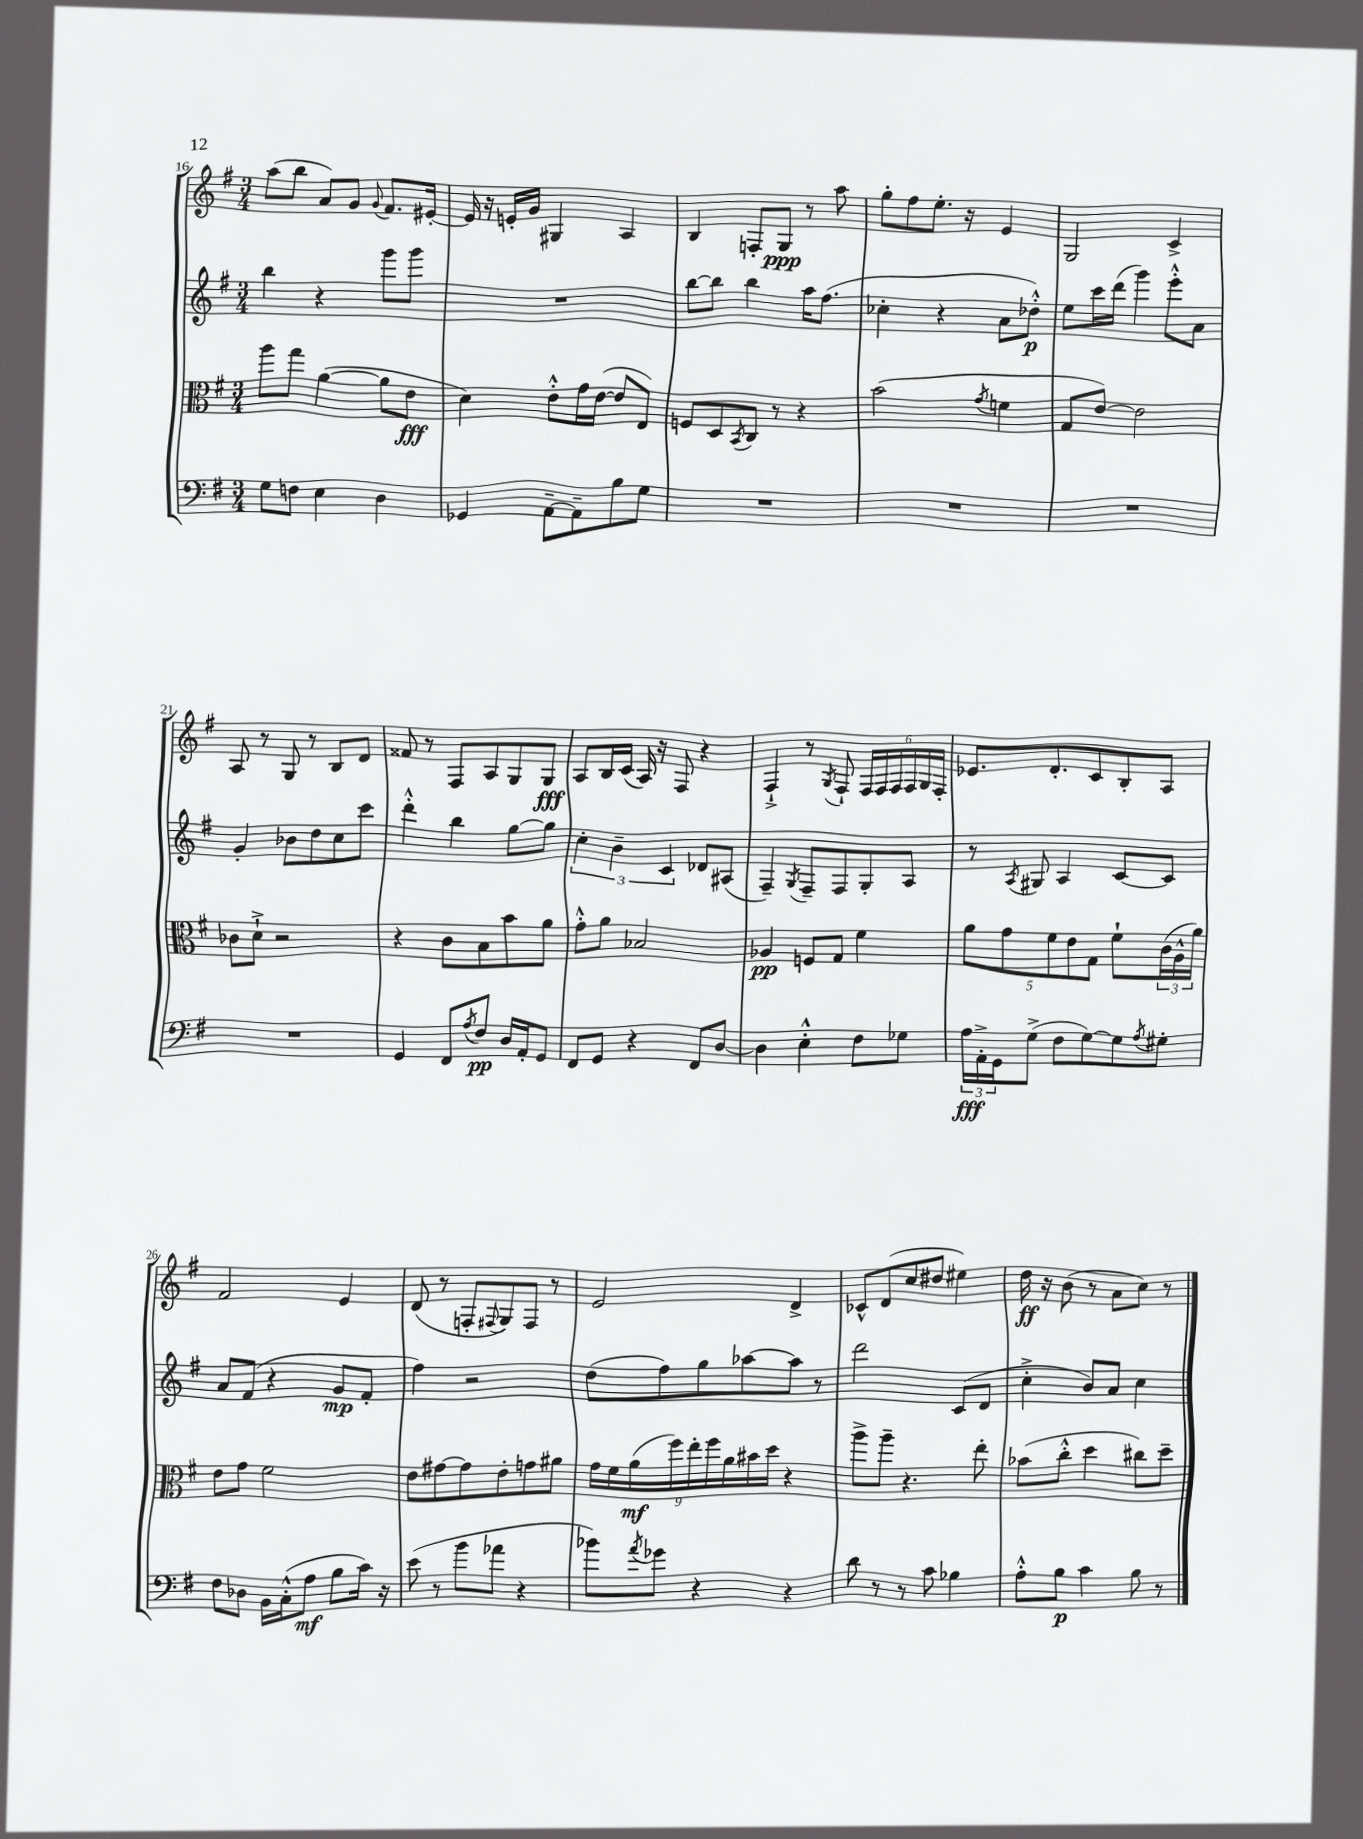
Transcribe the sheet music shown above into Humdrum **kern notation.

**kern	**dynam	**kern	**dynam	**kern	**dynam	**kern	**dynam
*part4	*part4	*part3	*part3	*part2	*part2	*part1	*part1
*staff4	*staff4	*staff3	*staff3	*staff2	*staff2	*staff1	*staff1
*clefF4	*	*clefC3	*	*clefG2	*	*clefG2	*
*k[f#]	*	*k[f#]	*	*k[f#]	*	*k[f#]	*
*M3/4	*	*M3/4	*	*M3/4	*	*M3/4	*
=16	=16	=16	=16	=16	=16	=16	=16
8G\L	.	8aa\L	.	4bb\	.	(8aa\L	.
8Fn\J	.	8gg\J	.	.	.	8bb\J	.
4E\	.	([4a\	.	4r	.	8a/L)	.
.	.	.	.	.	.	8g/J	.
.	.	.	.	.	.	8qqg/	.
4D\	.	8a\L]	.	8ggg\L	.	8.f#/L	.
.	.	8e\J	fff	8ggg\J	.	.	.
.	.	.	.	.	.	[16e#X'/Jk	.
=17	=17	=17	=17	=17	=17	=17	=17
4GG-X/	.	4d\)	.	2.r	.	16e#/]	.
.	.	.	.	.	.	16r	.
.	.	.	.	.	.	16en'/LL	.
.	.	.	.	.	.	16g/JJ	.
[8AA~\L	.	8e'^^\L	.	.	.	4G#X/	.
8AA~\]	.	16g\L	.	.	.	.	.
.	.	([16e\JJ	.	.	.	.	.
8B\	.	8e/L]	.	.	.	4A/	.
8G\J	.	8E/J)	.	.	.	.	.
=18	=18	=18	=18	=18	=18	=18	=18
2.r	.	8Fn/L	.	[8bb\L	.	4B/	.
.	.	8D/	.	8bb\J]	.	.	.
.	.	8qBB/	.	.	.	.	.
.	.	8C/J	.	4bb\	.	8Fn'/L	.
.	.	8r	.	.	.	8G/J	ppp
.	.	4r	.	16aa\KL	.	8r	.
.	.	.	.	(8.ff#\J	.	.	.
.	.	.	.	.	.	8aa\	.
=19	=19	=19	=19	=19	=19	=19	=19
2.r	.	(2b\	.	4cc-X'\	.	8gg'\L	.
.	.	.	.	.	.	8ff#\	.
.	.	.	.	4r	.	8.ee'\J	.
.	.	.	.	.	.	16r	.
.	.	8qg/	.	.	.	.	.
.	.	4fn\	.	8a\L	.	4e/	.
.	.	.	.	8dd-X'^^\J)	p	.	.
=20	=20	=20	=20	=20	=20	=20	=20
2.r	.	8G/L	.	8ee\L	.	2G/	.
.	.	[8e/J)	.	16ccc\L	.	.	.
.	.	.	.	(16ddd\JJ	.	.	.
.	.	2e\]	.	4ggg\)	.	.	.
.	.	.	.	8eee'^^\L	.	4c^/	.
.	.	.	.	8a\J	.	.	.
!!LO:LB:g=z
=21	=21	=21	=21	=21	=21	=21	=21
2.r	.	8c-X\L	.	4g'/	.	8A/	.
.	.	8d`^\J	.	.	.	8r	.
.	.	2r	.	8b-X\L	.	8G/	.
.	.	.	.	8dd\	.	8r	.
.	.	.	.	8cc\	.	8B/L	.
.	.	.	.	8ccc\J	.	8d/J	.
=22	=22	=22	=22	=22	=22	=22	=22
4GG/	.	4r	.	4ddd'^^\	.	8f##X/	.
.	.	.	.	.	.	8r	.
8FF#/L	.	8c\L	.	4bb\	.	8F#/L	.
8qA/	.	.	.	.	.	.	.
8F#/J	pp	8B\	.	.	.	8A/	.
16D/LL	.	8b\	.	[8gg\L	.	8G/	.
16AA'/J	.	.	.	.	.	.	.
8GG/J	.	8a\J	.	8gg\J]	.	8G/J	fff
=23	=23	=23	=23	=23	=23	=23	=23
8FF#/L	.	8g'^^\L	.	6cc'\	.	8A/L	.
8GG/J	.	8a\J	.	.	.	16B/L	.
.	.	.	.	6b~\	.	.	.
.	.	.	.	.	.	(16c/JJ	.
4r	.	2B-X/	.	.	.	16A/)	.
.	.	.	.	.	.	16r	.
.	.	.	.	6c/	.	.	.
.	.	.	.	.	.	8F#/	.
8FF#/L	.	.	.	8d-X/L	.	4r	.
[8D/J	.	.	.	(8A#X/J	.	.	.
=24	=24	=24	=24	=24	=24	=24	=24
4D\]	.	4A-X/	pp	4F#~/)	.	4F#`^/	.
.	.	.	.	8qG/	.	.	.
4E'^^\	.	8Fn/L	.	8F#~/L	.	8r	.
.	.	.	.	.	.	8qG/	.
.	.	8G/J	.	8F#/	.	8F#`/	.
8F#\L	.	4f#\	.	8G'/	.	24F#/LL	.
.	.	.	.	.	.	24F#/	.
.	.	.	.	.	.	24F#/	.
8G-X\J	.	.	.	8A/J	.	24F#/	.
.	.	.	.	.	.	24G/	.
.	.	.	.	.	.	24F#'/JJ	.
=25	=25	=25	=25	=25	=25	=25	=25
24A\LL	fff	10a\L	.	8r	.	8.e-X/L	.
24AA'^\	.	.	.	.	.	.	.
24GG\J	.	.	.	.	.	.	.
.	.	10g\	.	.	.	.	.
.	.	.	.	8qA/	.	.	.
(8G^\J	.	.	.	8G#X/	.	.	.
.	.	.	.	.	.	8.d'/	.
.	.	10f#\	.	.	.	.	.
8F#\L	.	.	.	4A/	.	.	.
.	.	10e\	.	.	.	.	.
[8G\)	.	.	.	.	.	8c/	.
.	.	10G\J	.	.	.	.	.
8G\]	.	8f#`\L	.	[8c/L	.	8B'/	.
8qA/	.	.	.	.	.	.	.
8G#X'\J	.	(24c\L	.	8c/J]	.	8A/J	.
.	.	24A^^\	.	.	.	.	.
.	.	24a\JJ)	.	.	.	.	.
!!LO:LB:g=z
=26	=26	=26	=26	=26	=26	=26	=26
8F#\L	.	8e\L	.	8a/L	.	2f#/	.
8D-X\J	.	8g\J	.	(8f#/J	.	.	.
16BB\LL	.	2f#\	.	4r	.	.	.
(16C'^^\J	.	.	.	.	.	.	.
8A\J	mf	.	.	.	.	.	.
8B\L	.	.	.	8g/L	mp	4e/	.
16c\Jk)	.	.	.	8f#'/J	.	.	.
16r	.	.	.	.	.	.	.
=27	=27	=27	=27	=27	=27	=27	=27
(8e\	.	8e\L	.	4ff#\)	.	(8d/	.
8r	.	[8g#X\	.	.	.	8r	.
8b\L	.	8g#\]	.	2r	.	8Fn'/L	.
.	.	.	.	.	.	8qqF#X/	.
8a-X\J	.	8e'\	.	.	.	8G/)	.
4r	.	8gn\	.	.	.	8F#/J	.
.	.	8a#X\J	.	.	.	8r	.
=28	=28	=28	=28	=28	=28	=28	=28
8b-X\L)	.	18g\LL	.	(8dd\L	.	2e/	.
.	.	18f#\	.	.	.	.	.
.	.	(18a\	mf	.	.	.	.
8qa/	.	.	.	.	.	.	.
8g-X\J	.	.	.	8ff#\)	.	.	.
.	.	18ff#\)	.	.	.	.	.
.	.	18ee'\	.	.	.	.	.
4r	.	.	.	8gg\	.	.	.
.	.	18ff#\	.	.	.	.	.
.	.	18a\	.	.	.	.	.
.	.	.	.	[8aa-X\	.	.	.
.	.	18b#X\	.	.	.	.	.
.	.	18dd\JJ	.	.	.	.	.
4r	.	4r	.	8aa-\J]	.	4d^/	.
.	.	.	.	8r	.	.	.
=29	=29	=29	=29	=29	=29	=29	=29
8d\	.	8aa^\L	.	2ddd\	.	8c-X^^/L	.
8r	.	8aa~\J	.	.	.	(8d/	.
8r	.	4.r	.	.	.	8cc/	.
8c\	.	.	.	.	.	8dd#X/J	.
4B-X\	.	.	.	(8c/L	.	4ee#X\)	.
.	.	8ee'\	.	8d/J	.	.	.
=30	=30	=30	=30	=30	=30	=30	=30
8A'^^\L	.	(8b-X\L	.	4cc'^\	.	16dd\	ff
.	.	.	.	.	.	16r	.
8B\J	p	8cc'^^\J	.	.	.	(8b\	.
4c\	.	4dd\	.	8b/L)	.	8r	.
.	.	.	.	8a/J	.	8a\L	.
8B\	.	8cc#X\L)	.	4cc\	.	8cc\J)	.
8r	.	8dd~\J	.	.	.	8r	.
==	==	==	==	==	==	==	==
*-	*-	*-	*-	*-	*-	*-	*-
